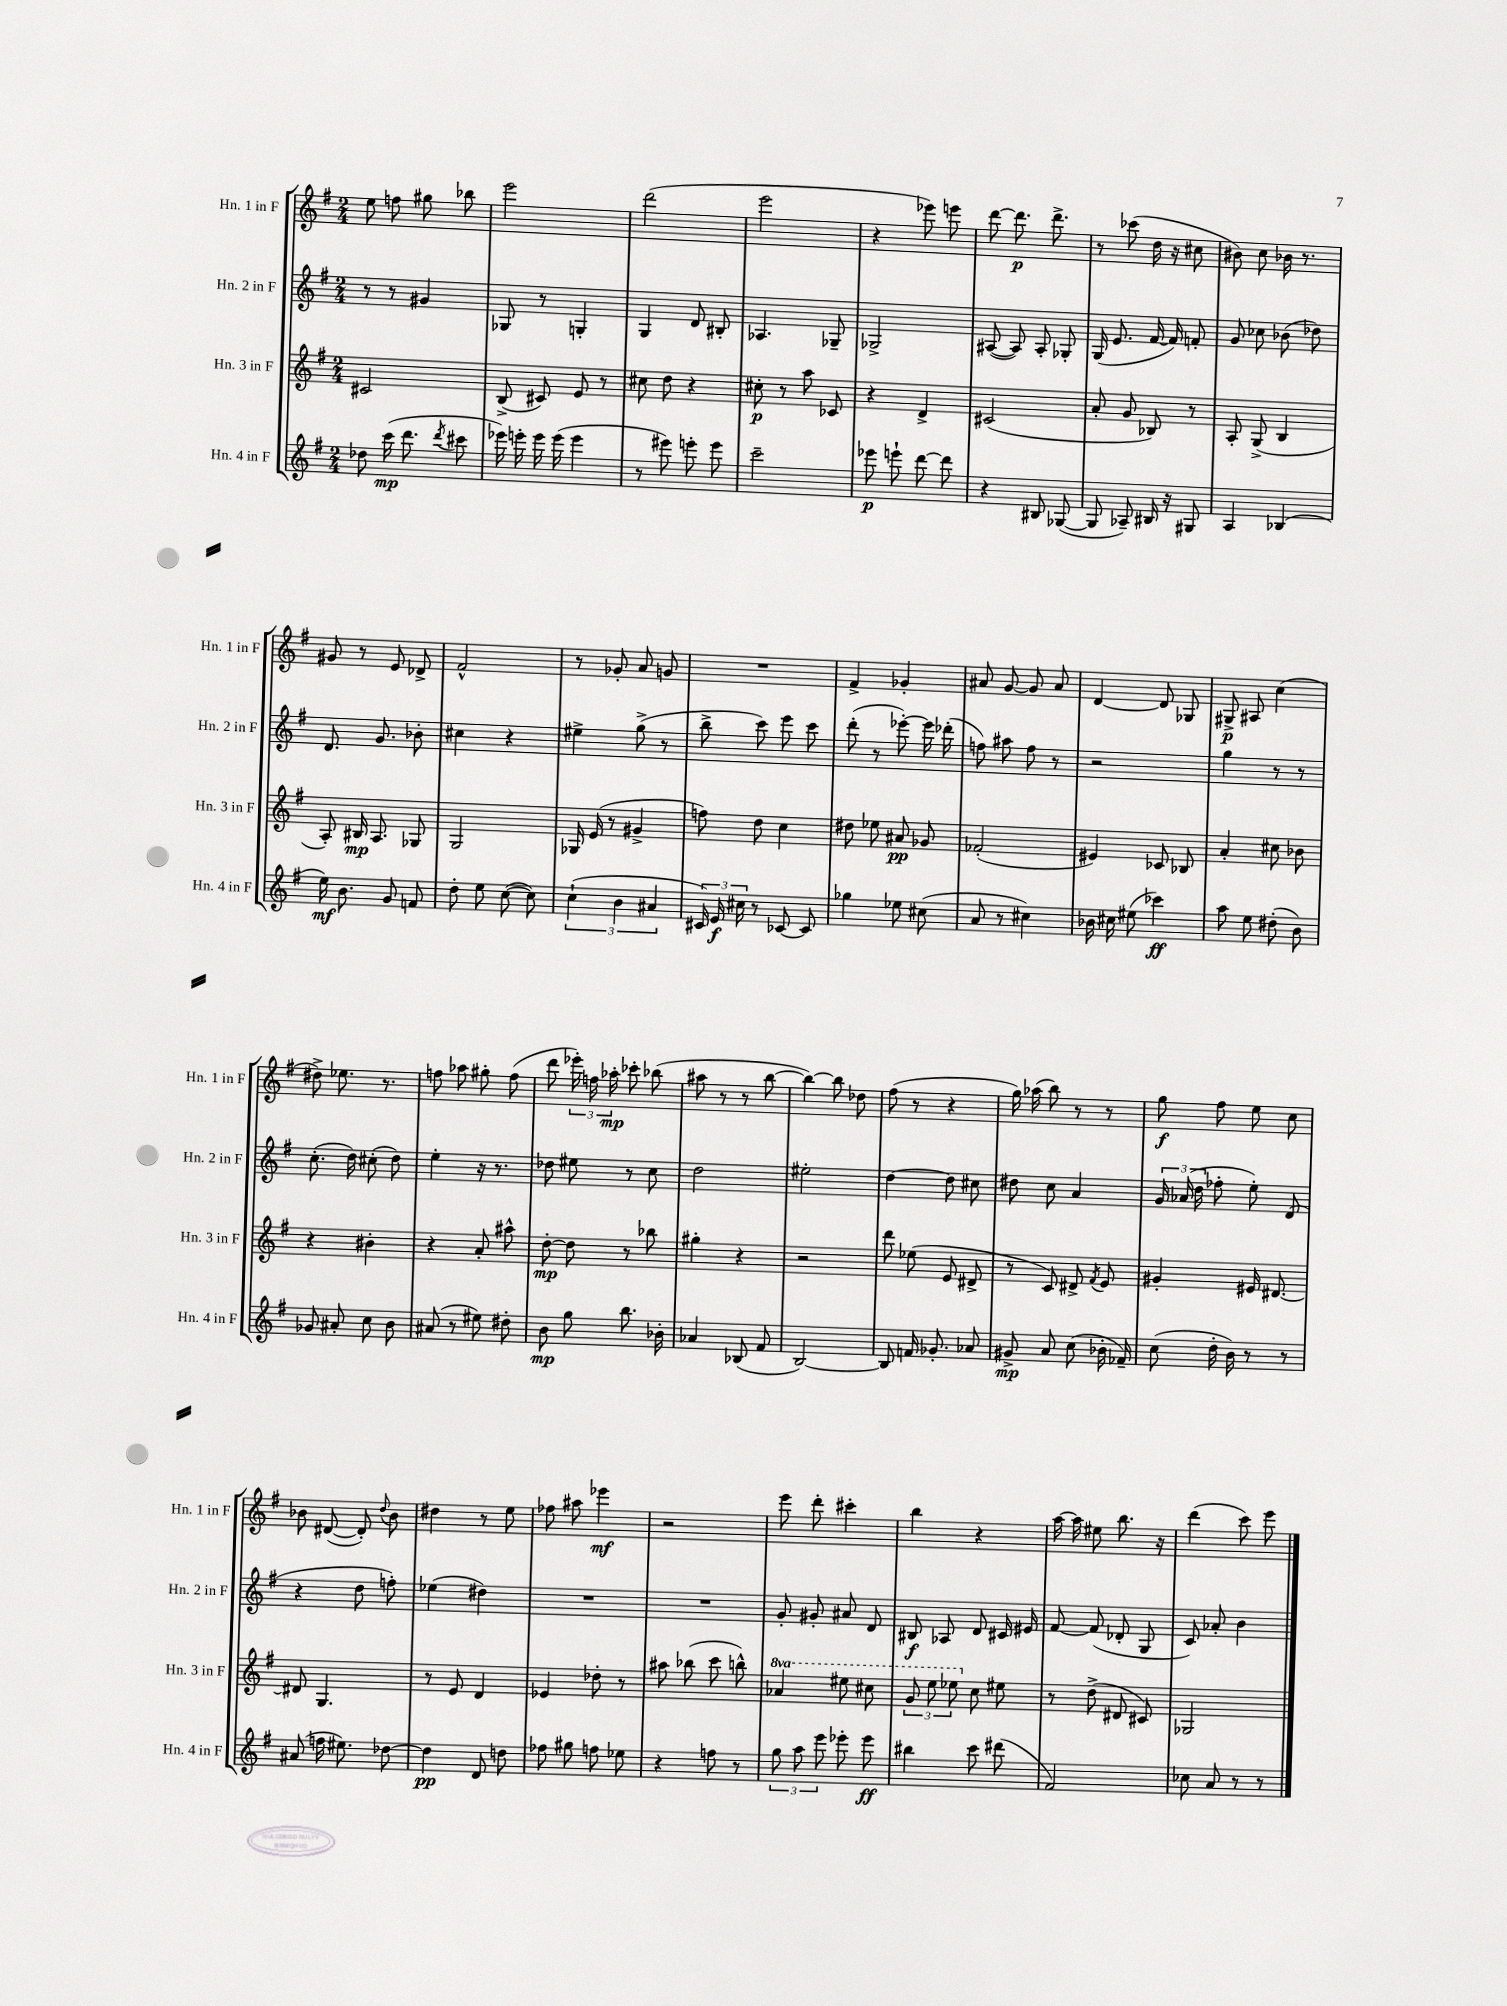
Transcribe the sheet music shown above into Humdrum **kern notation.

**kern	**kern	**kern	**kern
*staff4	*staff3	*staff2	*staff1
*clefG2	*clefG2	*clefG2	*clefG2
*k[f#]	*k[f#]	*k[f#]	*k[f#]
*M2/4	*M2/4	*M2/4	*M2/4
8dd-\	2c#/	8r	8ee\
(16ccc\	.	8r	8ff\
8.ddd\	.	.	.
.	.	4g#/	8gg#\
8qddd/	.	.	.
8ccc#\	.	.	8bb-\
=	=	=	=
16eee-\)	(8B^/	8G-/	2eee\
16eee'\	.	.	.
16eee\	8c#/)	8r	.
(16eee\	.	.	.
4eee\	8e/	4G'/	.
.	8r	.	.
=	=	=	=
8r	8cc#\	4G/	(2ddd\
8eee#\)	8dd\	.	.
8eee'\	4r	8d/	.
8eee\	.	8B#'/	.
=	=	=	=
2ccc~\	8cc#'\	4.A-/	2eee\
.	8r	.	.
.	8aa\	.	.
.	8c-/	8G-~/	.
=	=	=	=
8eee-\	4r	2G-^/	4r
8eee`\	.	.	.
[8ddd\	4d^/	.	8eee-\)
8ddd\]	.	.	8eee\
=	=	=	=
4r	(2c#/	([8A#/	[8ddd\
.	.	8A#/])	8.ddd\]
8B#/	.	8A#'/	.
.	.	.	8.ddd^\
([8G-/	.	8G-'/	.
=	=	=	=
8G-/]	8a'/	(16G/	8r
.	.	8.e/	.
8A-~/)	8g/	.	(8ccc-\
16B#/	8B-/)	[16f#/	16dd\
16r	.	16f#/])	16r
8G#/	8r	8f'/	8cc#\
=	=	=	=
4A/	8A'/	8g/	8b#\)
.	(8G^/	8cc-\	8cc\
(4B-/	4B/	(8b-\	16b-\
.	.	.	8.r
.	.	8dd-\)	.
=	=	=	=
16ee\)	8A'/)	8.d/	8g#/
8.b\	.	.	.
.	16B#/	.	8r
.	8.A/	8.g/	.
8g/	.	.	8e/
8f/	8G-/	8b-'\	8d-^/
=	=	=	=
8dd'\	2G/	4cc#\	2f#^^/
8ee\	.	.	.
([8cc\	.	4r	.
8cc\])	.	.	.
=	=	=	=
(6cc`\	16G-/	4ee#^\	8r
.	(16e/	.	.
.	8r	.	8g-'/
6b\	.	.	.
.	4g#^/	(8gg^\	8a/
6a#/	.	.	.
.	.	8r	8g/
=	=	=	=
24c#/)	8ff\)	8bb^\	2r
24e/	.	.	.
24cc#\	.	.	.
8r	8dd\	8ccc\)	.
[8c-/	4cc\	8eee\	.
8c-/]	.	8ccc\	.
=	=	=	=
4gg-\	8dd#\	(8ddd'\	4f#^/
.	8ee-\	8r	.
8ee-\	8a#/	[8eee-'\)	4g-'/
(8cc#\	8g-/	16eee-\]	.
.	.	(16ddd-'\	.
=	=	=	=
8a/	(2f-'/	8ff\)	8a#/
8r	.	8aa#\	[8g/
4cc#\)	.	8ff\	8g/]
.	.	8r	8a#/
=	=	=	=
16b-\	4e#/)	2r	[4d/
16cc#\	.	.	.
(8ee#\	.	.	.
4ccc-\)	8c-/	.	8d/]
.	8B-/	.	8G-/
=	=	=	=
8aa\	4a'/	4gg\	8G#^/
8ee\	.	.	8A#/
(8dd#'\	8cc#\	8r	(4cc\
8b\)	8b-\	8r	.
=	=	=	=
8g-/	4r	(8.cc'\	8dd#^\)
8a#'/	.	.	8.ee-\
.	.	16dd\)	.
8cc\	4b#'\	(8cc#'\	.
.	.	.	8.r
8b\	.	8dd\)	.
=	=	=	=
(8a#/	4r	4ee'\	8ff\
8r	.	.	8aa-\
8ee#\)	8a'/	16r	8gg#'\
.	.	8.r	.
8dd#'\	8aa#^^\	.	(8ff\
=	=	=	=
8b\	[8dd'\	8dd-\	8ddd\
8gg\	8dd\]	8ee#\	24eee-'\)
.	.	.	24ff\
.	.	.	24aa-'\
8.bb\	8r	8r	8ccc-'\
.	8bb-\	8cc\	(8bb-\
16b-'\	.	.	.
=	=	=	=
4a-/	4gg#'\	2dd\	8aa#\
.	.	.	8r
(8B-/	4r	.	8r
8f#/	.	.	[8bb\
=	=	=	=
[2B/)	2r	2ee#'\	4bb\_)
.	.	.	8bb\]
.	.	.	8dd-\
=	=	=	=
8B/]	8ddd\	[4dd\	(8ff#\
16f/	(8ee-\	.	8r
8.g-'/	.	.	.
.	8e/	8dd\]	4r
8a-/	8d#^/	8cc#\	.
=	=	=	=
8g#^/	8r	8dd#\	16gg\)
.	.	.	(16aa-\
8a/	8c/)	8cc\	8bb\)
(8cc\	8d#^/	4a/	8r
.	8qf#/	.	.
16b-'\	8e/	.	8r
16f-~/)	.	.	.
=	=	=	=
(8cc\	4g#'/	24g/	8gg\
.	.	(24a-/	.
.	.	24dd\	.
16dd'\	.	8ff-'\	8ff#\
16b\)	.	.	.
8r	16e#/	8ee'\)	8ee\
.	[8.d#/	.	.
8r	.	(8d/	8cc\
=	=	=	=
(8a#/	8d#/]	4r	8b-\
16ff\	4.G/	.	([8d#/
8.ee#\)	.	.	.
.	.	8dd\	8d#'/])
.	.	.	8qqdd/
[8dd-\	.	8ff'\)	8b-\
=	=	=	=
4dd-\]	8r	(4ee-\	4dd#\
.	8e/	.	.
8d/	4d/	4dd#\)	8r
8dd\	.	.	8ee\
=	=	=	=
8ff-\	4e-/	2r	8ff-\
8gg#\	.	.	8aa#\
8ff\	8dd-'\	.	4eee-\
8ee-\	8r	.	.
=	=	=	=
4r	8aa#\	2r	2r
.	(8bb-\	.	.
8ff\	8ccc\	.	.
8r	8bb^^\)	.	.
=	=	=	=
12gg\	4aa-/	8g'/	8eee\
12aa\	.	.	.
.	.	8g#'/	8ddd'\
12eee\	.	.	.
8eee-'\	8eee#\	8a#/	4ccc#'\
8eee-\	8ccc#\	8d/	.
=	=	=	=
4bb#\	12gg/	8B#/	4bb\
.	12eee\	.	.
.	.	8A-/	.
.	12eee-\	.	.
8ccc\	8cc\	8d/	4r
(8ddd#\	8ee#\	16c#/	.
.	.	16e#/	.
=	=	=	=
2f#/)	8r	[8f#/	[16aa\
.	.	.	16aa\]
.	(8dd^\	(8f#/]	8ee#\
.	8d#/	8d-'/	8.bb\
.	8c#/)	8G/	.
.	.	.	16r
=	=	=	=
8cc-\	2G-/	8c/)	(4ddd\
8a/	.	8a-'/	.
8r	.	4b\	8ccc\)
8r	.	.	8eee\
==	==	==	==
*-	*-	*-	*-
